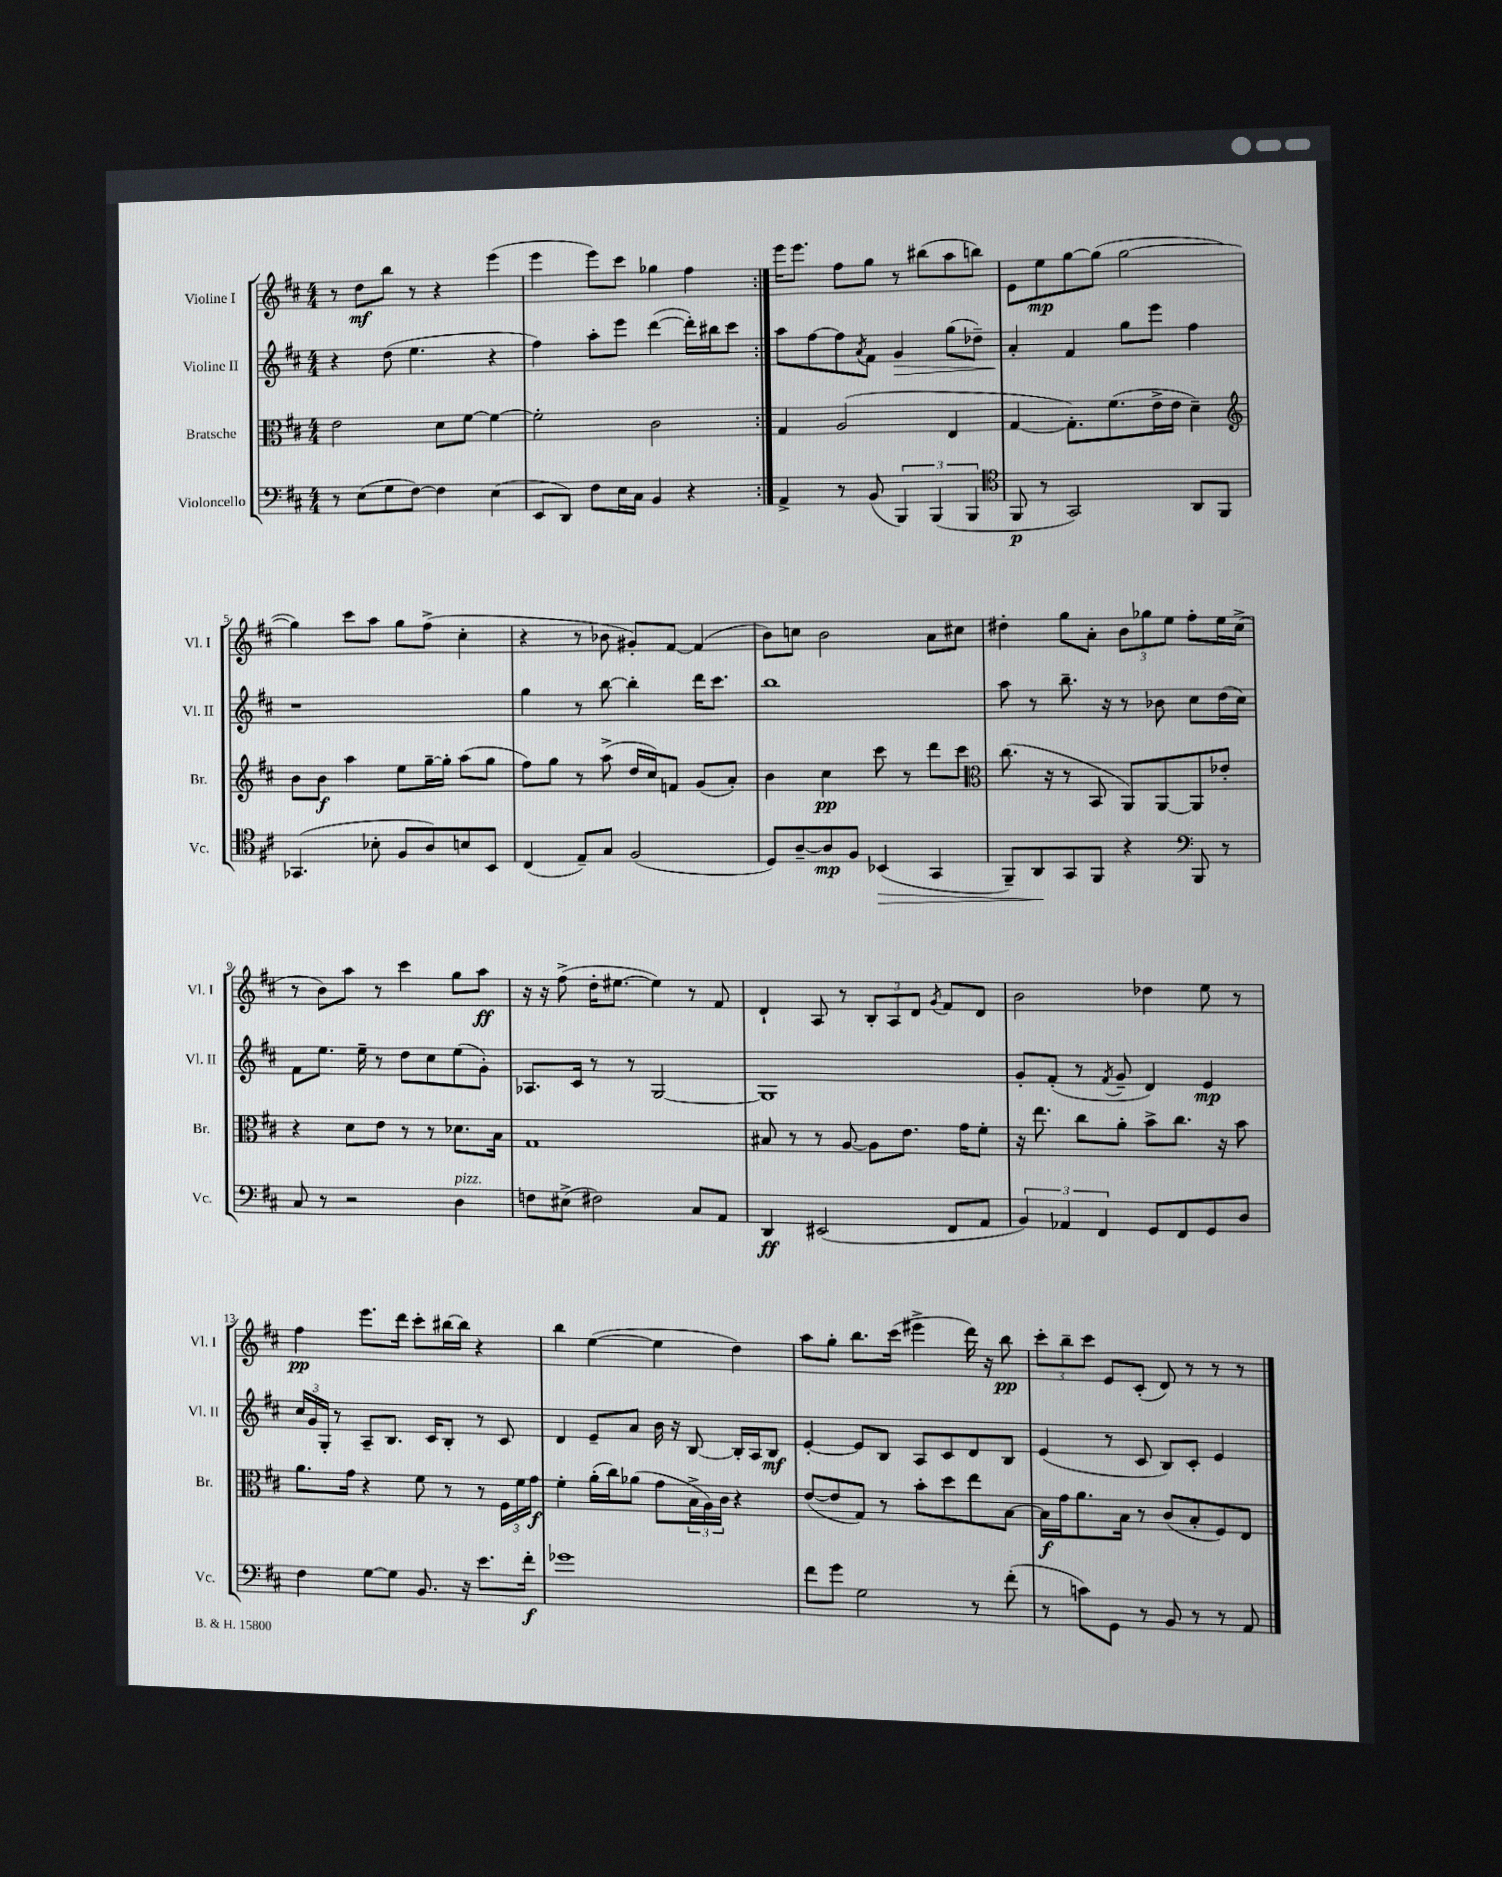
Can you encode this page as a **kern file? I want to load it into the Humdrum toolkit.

**kern	**dynam	**kern	**dynam	**kern	**dynam	**kern	**dynam
*part4	*part4	*part3	*part3	*part2	*part2	*part1	*part1
*staff4	*staff4	*staff3	*staff3	*staff2	*staff2	*staff1	*staff1
*I"Violoncello	*	*I"Bratsche	*	*I"Violine II	*	*I"Violine I	*
*I'Vc.	*	*I'Br.	*	*I'Vl. II	*	*I'Vl. I	*
*clefF4	*	*clefC3	*	*clefG2	*	*clefG2	*
*k[f#c#]	*	*k[f#c#]	*	*k[f#c#]	*	*k[f#c#]	*
*M4/4	*	*M4/4	*	*M4/4	*	*M4/4	*
=1	=1	=1	=1	=1	=1	=1	=1
8r	.	2e\	.	4r	.	8r	.
(8E\L	.	.	.	.	.	8dd\L	mf
8G\	.	.	.	(8dd\	.	8bb\J	.
[8F#\J)	.	.	.	4.ee\	.	8r	.
4F#\]	.	8d\L	.	.	.	4r	.
.	.	[8f#\J	.	.	.	.	.
(4E\	.	4f#\_	.	4r	.	(4eee\	.
=2	=2	=2	=2	=2	=2	=2	=2
8EE/L	.	2f#'\]	.	4ff#\)	.	4eee\	.
8DD/J)	.	.	.	.	.	.	.
8F#\L	.	.	.	8aa'\L	.	8eee\L)	.
16E\L	.	.	.	8eee\J	.	8ccc#\J	.
16C#\JJ	.	.	.	.	.	.	.
4BB/	.	2c#\	.	([4ddd\	.	4gg-X\	.
4r	.	.	.	16ddd'\LL])	.	4ff#\	.
.	.	.	.	16bb#X\J	.	.	.
.	.	.	.	8ccc#\J	.	.	.
=3:|!	=3:|!	=3:|!	=3:|!	=3:|!	=3:|!	=3:|!	=3:|!
4AA^/	.	4G/	.	8aa\L	.	16eee\KL	.
.	.	.	.	.	.	8.eee\J	.
.	.	.	.	[8ff#\	.	.	.
8r	.	(2A/	.	8ff#\]	.	8ff#\L	.
.	.	.	.	8qa/	.	.	.
(8BB/	.	.	.	8f#\J	.	8gg\J	.
!	!	!	!	!	!LO:HP:b	!	!
6BBB/)	.	.	.	4g/	>	8r	.
.	.	.	.	.	.	(8bb#X\L	.
(6BBB/	.	.	.	.	.	.	.
.	.	4E/	.	(8gg\L	.	8aa\	.
6BBB/	.	.	.	.	.	.	.
.	.	.	.	8dd-X~\J)	.	8bbn\J)	.
=4	=4	=4	=4	=4	=4	=4	=4
*clefC4	*	*	*	*	*	*	*
8FF#/	p	[4G/	.	4a'/	.	8e\L	.
8r	.	.	.	.	.	8ee\	mp
2GG/)	.	8.G'\L])	.	4f#/	]	[8gg\	.
.	.	.	.	.	.	(8gg\J]	.
.	.	(8.f#\	.	.	.	.	.
.	.	.	.	8gg\L	.	[2gg\	.
.	.	16e^\L	.	8eee\J	.	.	.
.	.	16e\JJ	.	.	.	.	.
8AA/L	.	4d~\)	.	4ff#\	.	.	.
8FF#/J	.	.	.	.	.	.	.
!!LO:LB:g=z
=5	=5	=5	=5	=5	=5	=5	=5
*	*	*clefG2	*	*	*	*	*
(4.GG-X/	.	8b\L	.	1r	.	4gg\])	.
.	.	8b\J	f	.	.	.	.
.	.	4aa\	.	.	.	8ccc#\L	.
8B-X'\	.	.	.	.	.	8aa\J	.
8F#/L	.	8ee\L	.	.	.	8gg\L	.
8A/)	.	[16gg~\L	.	.	.	(8ff#^\J	.
.	.	16gg'\JJ]	.	.	.	.	.
8Bn/	.	(8aa\L	.	.	.	4cc#'\	.
8BB/J	.	8gg\J	.	.	.	.	.
=6	=6	=6	=6	=6	=6	=6	=6
(4C#/	.	8ff#\L)	.	4gg\	.	4r	.
.	.	8gg\J	.	.	.	.	.
8E~/L)	.	8r	.	8r	.	8r	.
8G/J	.	(8aa^\	.	[8bb\	.	8b-X\	.
(2F#/	.	16dd/LL	.	4bb'\]	.	8g#X'/L)	.
.	.	16cc#/J)	.	.	.	.	.
.	.	8fn/J	.	.	.	[8f#/J	.
.	.	(8g/L	.	16ddd\KL	.	(4f#/]	.
.	.	.	.	8.ccc#\J	.	.	.
.	.	8a'/J)	.	.	.	.	.
=7	=7	=7	=7	=7	=7	=7	=7
8D/L)	.	4b\	.	1bb	.	8b\L)	.
[8A~/	.	.	.	.	.	8ccn\J	.
8A/]	mp	4cc#\	pp	.	.	2b\	.
8F#/J	.	.	.	.	.	.	.
!	!LO:HP:b	!	!	!	!	!	!
(4BB-X/	>	8ccc#\	.	.	.	.	.
.	.	8r	.	.	.	.	.
4GG/	.	8ddd\L	.	.	.	8a\L	.
.	.	8ccc#\J	.	.	.	8cc#X\J	.
=8	=8	=8	=8	=8	=8	=8	=8
*	*	*clefC3	*	*	*	*	*
8FF#~/L)	.	(8.cc#\	.	8aa\	.	4dd#X'\	.
8AA/	.	.	.	8r	.	.	.
.	.	16r	.	.	.	.	.
8GG/	]	8r	.	8.bb~\	.	8gg\L	.
8FF#/J	.	8BB/	.	.	.	8a'\J	.
.	.	.	.	16r	.	.	.
4r	.	8AA/L)	.	8r	.	12b\L	.
.	.	.	.	.	.	12gg-X\	.
.	.	[8AA/	.	8b-X\	.	.	.
.	.	.	.	.	.	12ee\J	.
*clefF4	*	*	*	*	*	*	*
8BBB/	.	8AA/]	.	8cc#\L	.	8ff#'\L	.
8r	.	8e-X'/J	.	(16dd\L	.	16ee\L	.
.	.	.	.	16cc#\JJ)	.	(16cc#^\JJ	.
!!LO:LB:g=z
=9	=9	=9	=9	=9	=9	=9	=9
8C#/	.	4r	.	8f#\L	.	8r	.
8r	.	.	.	8.ee\J	.	8b\L)	.
2r	.	8d\L	.	.	.	8aa\J	.
.	.	.	.	16ee~\	.	.	.
.	.	8e\J	.	8r	.	8r	.
.	.	8r	.	8dd\L	.	4ccc#\	.
.	.	8r	.	8cc#\	.	.	.
!LO:TX:a:i:t=pizz.	!	!	!	!	!	!	!
4D\	.	8.d-X\L	.	(8ee\	.	8gg\L	.
.	.	.	.	8g'\J)	.	8aa\J	ff
.	.	16B\Jk	.	.	.	.	.
=10	=10	=10	=10	=10	=10	=10	=10
8Fn\L	.	1G	.	8.A-X/L	.	16r	.
.	.	.	.	.	.	16r	.
(8E#X^\J	.	.	.	.	.	(8ff#^\	.
.	.	.	.	16c#/Jk	.	.	.
2F#X\)	.	.	.	8r	.	16dd'\KL	.
.	.	.	.	.	.	[8.ee#X\J	.
.	.	.	.	8r	.	.	.
.	.	.	.	[2G/	.	4ee#\])	.
8C#/L	.	.	.	.	.	8r	.
8AA/J	.	.	.	.	.	8f#/	.
=11	=11	=11	=11	=11	=11	=11	=11
4DD/	ff	8B#X/	.	1G]	.	4d`/	.
.	.	8r	.	.	.	.	.
(2EE#X/	.	8r	.	.	.	8A/	.
.	.	[8A/	.	.	.	8r	.
.	.	8A\L]	.	.	.	12B'/L	.
.	.	.	.	.	.	12A/	.
.	.	8.e\J	.	.	.	.	.
.	.	.	.	.	.	12d/J	.
.	.	.	.	.	.	8qg/	.
8FF#/L	.	.	.	.	.	8f#/L	.
.	.	16g\KL	.	.	.	.	.
8AA/J	.	8f#'\J	.	.	.	8d/J	.
=12	=12	=12	=12	=12	=12	=12	=12
6BB/)	.	16r	.	8g'/L	.	2b\	.
.	.	8.ee\	.	.	.	.	.
.	.	.	.	(8f#'/J	.	.	.
6AA-X/	.	.	.	.	.	.	.
.	.	8cc#\L	.	8r	.	.	.
6FF#/	.	.	.	.	.	.	.
.	.	.	.	8qf#/	.	.	.
.	.	8a'\J	.	8g~/	.	.	.
8GG/L	.	8b^\L	.	4d/)	.	4dd-X\	.
8FF#/	.	8.cc#\J	.	.	.	.	.
8GG/	.	.	.	4e/	mp	8ee\	.
.	.	16r	.	.	.	.	.
8D/J	.	8b\	.	.	.	8r	.
!!LO:LB:g=z
=13	=13	=13	=13	=13	=13	=13	=13
4F#\	.	8.a\L	.	24cc#/LL	.	4ff#\	pp
.	.	.	.	24g/	.	.	.
.	.	.	.	24G'/JJ	.	.	.
.	.	.	.	8r	.	.	.
.	.	16g\Jk	.	.	.	.	.
[8G\L	.	4r	.	8A~/L	.	8.eee\L	.
8G\J]	.	.	.	8.B/J	.	.	.
.	.	.	.	.	.	16ddd\Jk	.
8.BB/	.	8f#\	.	.	.	8ccc#'\L	.
.	.	.	.	16c#/KL	.	.	.
.	.	8r	.	8B'/J	.	[16bb#X\L	.
16r	.	.	.	.	.	16bb#\JJ]	.
8.e\L	.	8r	.	8r	.	4r	.
.	.	24F#\LL	.	8c#/	.	.	.
.	.	24f#\	.	.	.	.	.
16f#'\Jk	f	.	.	.	.	.	.
.	.	24g\JJ	f	.	.	.	.
=14	=14	=14	=14	=14	=14	=14	=14
1g-X	.	4f#'\	.	4d/	.	4bb\	.
.	.	(16a'\LL	.	8e~/L	.	([4ee\	.
.	.	16cc#\J)	.	.	.	.	.
.	.	(8a-X\J	.	8a/J	.	.	.
.	.	8g\L	.	16b\	.	4ee\]	.
.	.	.	.	16r	.	.	.
.	.	24B^\L	.	[8B/	.	.	.
.	.	24A\)	.	.	.	.	.
.	.	24c#\JJ	.	.	.	.	.
.	.	4r	.	16B'/LL]	.	4dd\)	.
.	.	.	.	16A/J	.	.	.
.	.	.	.	8B/J	mf	.	.
=15	=15	=15	=15	=15	=15	=15	=15
8f#\L	.	([8e/L	.	[4e'/	.	8aa\L	.
8g\J	.	8e/]	.	.	.	8gg'\J	.
2G\	.	8G/J)	.	8e/L]	.	8.bb\L	.
.	.	8r	.	8B/J	.	.	.
.	.	.	.	.	.	(16ccc#\Jk	.
.	.	8b'\L	.	8A/L	.	4eee#X^\	.
.	.	8dd\	.	8c#/	.	.	.
8r	.	8ee\	.	8d/	.	16ddd\)	.
.	.	.	.	.	.	16r	.
(8f#'\	.	[8B\J	.	8B/J	.	8bb\	pp
=16	=16	=16	=16	=16	=16	=16	=16
8r	.	16B\LL]	f	(4e/	.	12ccc#'\L	.
.	.	16g\J	.	.	.	.	.
.	.	.	.	.	.	12bb~\	.
8cn\L)	.	8.a\	.	.	.	.	.
.	.	.	.	.	.	12ccc#\J	.
8GG\J	.	.	.	8r	.	8e/L	.
.	.	16B\Jk	.	.	.	.	.
8r	.	8r	.	8c#/	.	(8c#'/J	.
8BB/	.	(8c#/L	.	8B/L)	.	8d/)	.
8r	.	8B'/	.	8c#'/J	.	8r	.
8r	.	8F#/)	.	4e/	.	8r	.
8AA/	.	8E/J	.	.	.	8r	.
==	==	==	==	==	==	==	==
*-	*-	*-	*-	*-	*-	*-	*-
